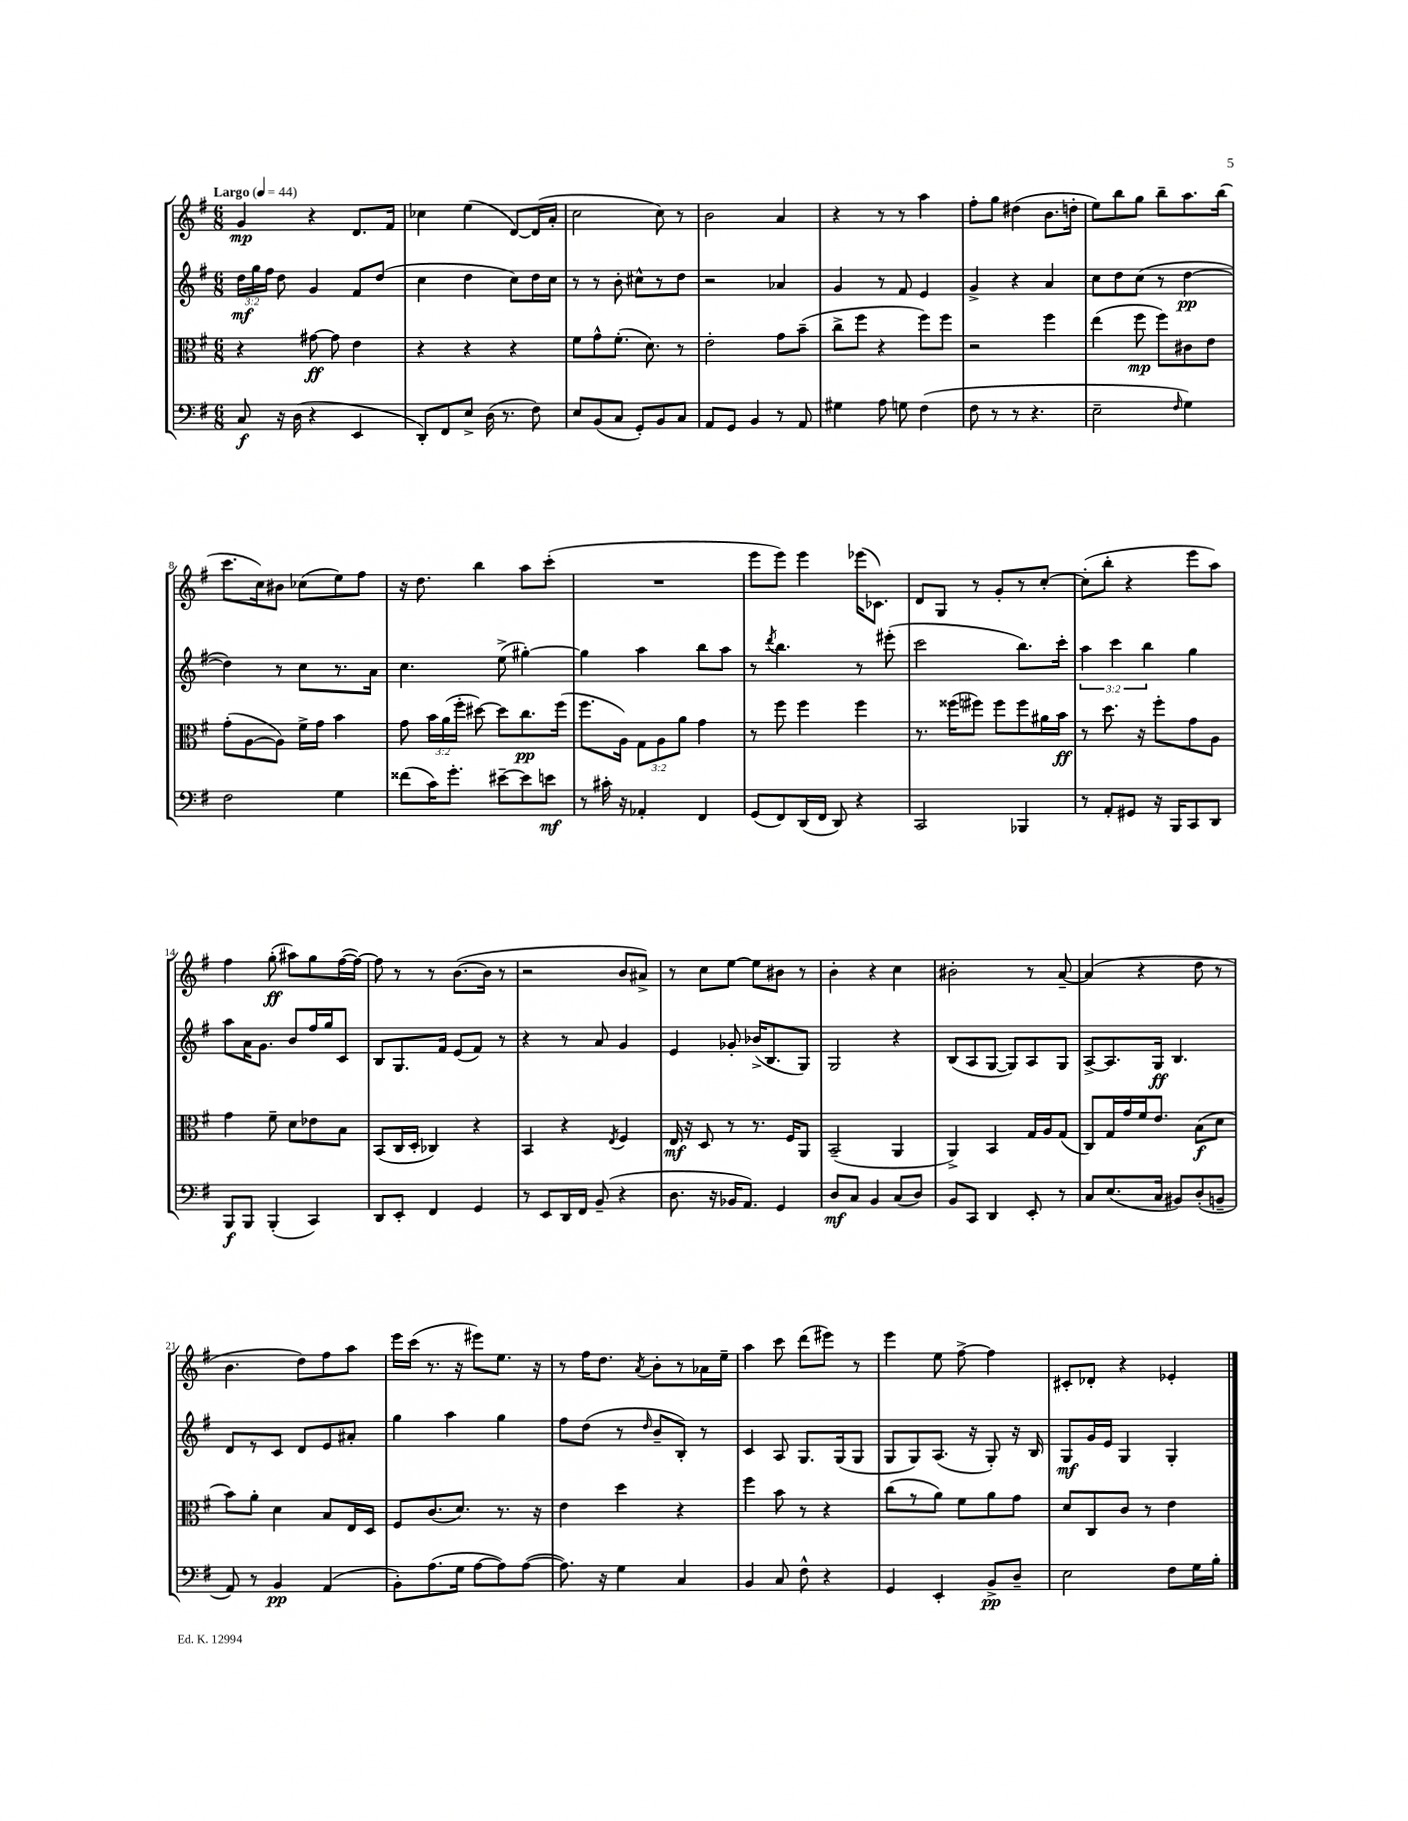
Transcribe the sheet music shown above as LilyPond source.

<<
\new StaffGroup <<
\new Staff = "s0" {
    \clef treble \key g \major \numericTimeSignature \time 6/8 \tempo "Largo" 4 = 44
    \autoBeamOff g'4\mp r4 d'8.[ fis'16] |
    ces''4 e''4( d'8[~) d'16( a'16]-. |
    c''2 c''8) r8 |
    b'2 a'4 |
    r4 r8 r8 a''4 |
    fis''8[-. g''8] dis''4( b'8.[ d''16]-. |
    e''8[) b''8 g''8] b''8[-- a''8. b''16]( |
    c'''8.[ c''16) bis'8] ces''8[( e''8) fis''8] |
    r16 d''8. b''4 a''8[ c'''8]-.( |
    R2. |
    e'''8[ e'''8]) e'''4 ees'''16[( ces'8.]) |
    d'8[ g8] r8 g'8[-. r8 c''8]~-. |
    c''8[-.( b''8]-. r4 e'''8[ a''8]) |
    fis''4 g''8-.\ff( ais''8[) g''8 fis''16~( fis''16]~) |
    fis''8 r8 r8 b'8.[~( b'16] r8 |
    r2 b'8[ ais'8]->) |
    r8 c''8[ e''8]~ e''8[ bis'8] r8 |
    b'4-. r4 c''4 |
    bis'2-. r8 a'8~-- |
    a'4( r4 d''8 r8 |
    b'4. d''8[) fis''8 a''8] |
    e'''16[ c'''16]( r8. r16 eis'''8[) e''8.] r16 |
    r8 fis''16[ d''8.] \acciaccatura { a'8 } b'8[-. r8 aes'16 e''16]-- |
    a''4 c'''8 d'''8[( eis'''8]) r8 |
    e'''4 e''8 fis''8~-> fis''4 |
    cis'8[-. des'8]-. r4 ees'4-. \bar "|." |
}
\new Staff = "s1" {
    \clef treble \key g \major \numericTimeSignature \time 6/8 \override Staff.TupletNumber.text = #tuplet-number::calc-fraction-text
    \autoBeamOff \tuplet 3/2 { d''16[\mf g''16 fis''16] } d''8 g'4 fis'8[ d''8]( |
    c''4 d''4 c''8[) d''16 c''16] |
    r8 r8 b'8-. cis''8[-^ r8 d''8] |
    r2 aes'4 |
    g'4 r8 fis'8 e'4 |
    g'4-> r4 a'4 |
    c''8[ d''8 c''8]( r8 d''4~\pp |
    d''4) r8 c''8[ r8. a'16] |
    c''4. e''8->( gis''4~-.) |
    gis''4 a''4 b''8[ a''8] |
    r8 \acciaccatura { d'''8 } b''4. r8 eis'''8-.( |
    c'''2 b''8.[) c'''16]-. |
    \tuplet 3/2 { a''4 c'''4 b''4 } g''4 |
    a''8[ a'16 g'8.] b'8[ fis''16 g''16 c'8] |
    b8[ g8. fis'16] e'8[( fis'8]) r8 |
    r4 r8 a'8 g'4 |
    e'4 ges'8-. bes'16[->( b8. g8]) |
    g2 r4 |
    b8[( a8 g8]~ g8[) a8 g8] |
    a8[~-> a8. g16]\ff b4. |
    d'8[ r8 c'8] d'8[ e'8 ais'8]-. |
    g''4 a''4 g''4 |
    fis''8[ d''8]( r8 \grace { d''16 } b'8[-- b8]-.) r8 |
    c'4 a8 g8.[ g16( g8] |
    g8[ g8) a8.]( r16 g8-.) r16 b16 |
    g8[\mf g'16 e'16] g4 g4-. \bar "|." |
}
\new Staff = "s2" {
    \clef alto \key g \major \numericTimeSignature \time 6/8 \override Staff.TupletNumber.text = #tuplet-number::calc-fraction-text
    \autoBeamOff r4 gis'8~\ff gis'8 e'4 |
    r4 r4 r4 |
    fis'8[ g'8-^ fis'8.]-.( d'8.) r8 |
    e'2-. g'8[ b'8]--( |
    c''8[-> fis''8] r4 fis''8[) fis''8] |
    r2 fis''4 |
    e''4( fis''8\mp fis''8[) cis'8 e'8] |
    g'8[-.( a8~ a8]) fis'16[-> g'16] b'4 |
    g'8 \tuplet 3/2 { b'16[ a'16( fis''16]-. } dis''8~) dis''8[ c''8.\pp fis''16]( |
    fis''8.[ a16]) \tuplet 3/2 { g8[ a8 a'8] } g'4 |
    r8 fis''8 fis''4 fis''4 |
    r8. fisis''16[( fis''8]) fis''8[ fis''8 ais'16 b'16]\ff |
    r8 d''8. r16 fis''8[-. g'8 a8] |
    g'4 fis'8-- d'8[ ees'8 b8] |
    b,8[( c16 d16]-. ces4) r4 |
    b,4 r4 \acciaccatura { e8 } fis4 |
    e16\mf r16 d8 r8 r8. fis16[ a,8] |
    b,2--( a,4 |
    a,4->) b,4 g16[ a16 g8]( |
    c8[) g16 g'16 fis'16 e'8.] b8[\f( d'8] |
    b'8[) a'8]-. d'4 b8[ e16 d16] |
    fis8[ c'8.( d'8.]) r8. r16 |
    e'4 d''4 r4 |
    fis''4 b'8 r8 r4 |
    c''8[( r8 a'8]) fis'8[ a'8 g'8] |
    d'8[ c8 c'8] r8 e'4 \bar "|." |
}
\new Staff = "s3" {
    \clef bass \key g \major \numericTimeSignature \time 6/8
    \autoBeamOff c8\f r16 d16( r4 e,4 |
    d,8[-.) fis,8 e8]-> d16( r8. fis8) |
    e8[ b,8( c8] g,8[-.) b,8 c8] |
    a,8[ g,8] b,4 r8 a,8 |
    gis4 a8 g8 fis4( |
    fis8 r8 r8 r4. |
    e2-- \grace { fis16 } g4) |
    fis2 g4 |
    fisis'8[( c'16) g'8.]-. eis'8[~-- eis'8 e'8]\mf |
    r8 cis'16-. r16 aes,4-. fis,4 |
    g,8[( fis,8) d,16( fis,16] d,8) r4 |
    c,2 bes,,4 |
    r8 a,8[-. gis,8] r16 b,,16[ c,8 d,8] |
    b,,8[\f b,,8] b,,4-.( c,4) |
    d,8[ e,8]-. fis,4 g,4 |
    r8 e,8[ d,16 fis,16] b,8--( r4 |
    d8. r16 bes,16[ a,8.]) g,4 |
    d8[\mf c8] b,4 c8[( d8]) |
    b,8[ c,8] d,4 e,8-. r8 |
    c8[ e8.( c16] bis,8[) d8-.( b,8]-- |
    a,8) r8 b,4\pp a,4( |
    b,8[-.) a8.( g16] a8[~ a8) a8]~( |
    a8.) r16 g4 c4 |
    b,4 c8 fis8-^ r4 |
    g,4 e,4-. b,8[->\pp d8]-- |
    e2 fis8[ g16 b16]-. \bar "|." |
}
>>
>>
